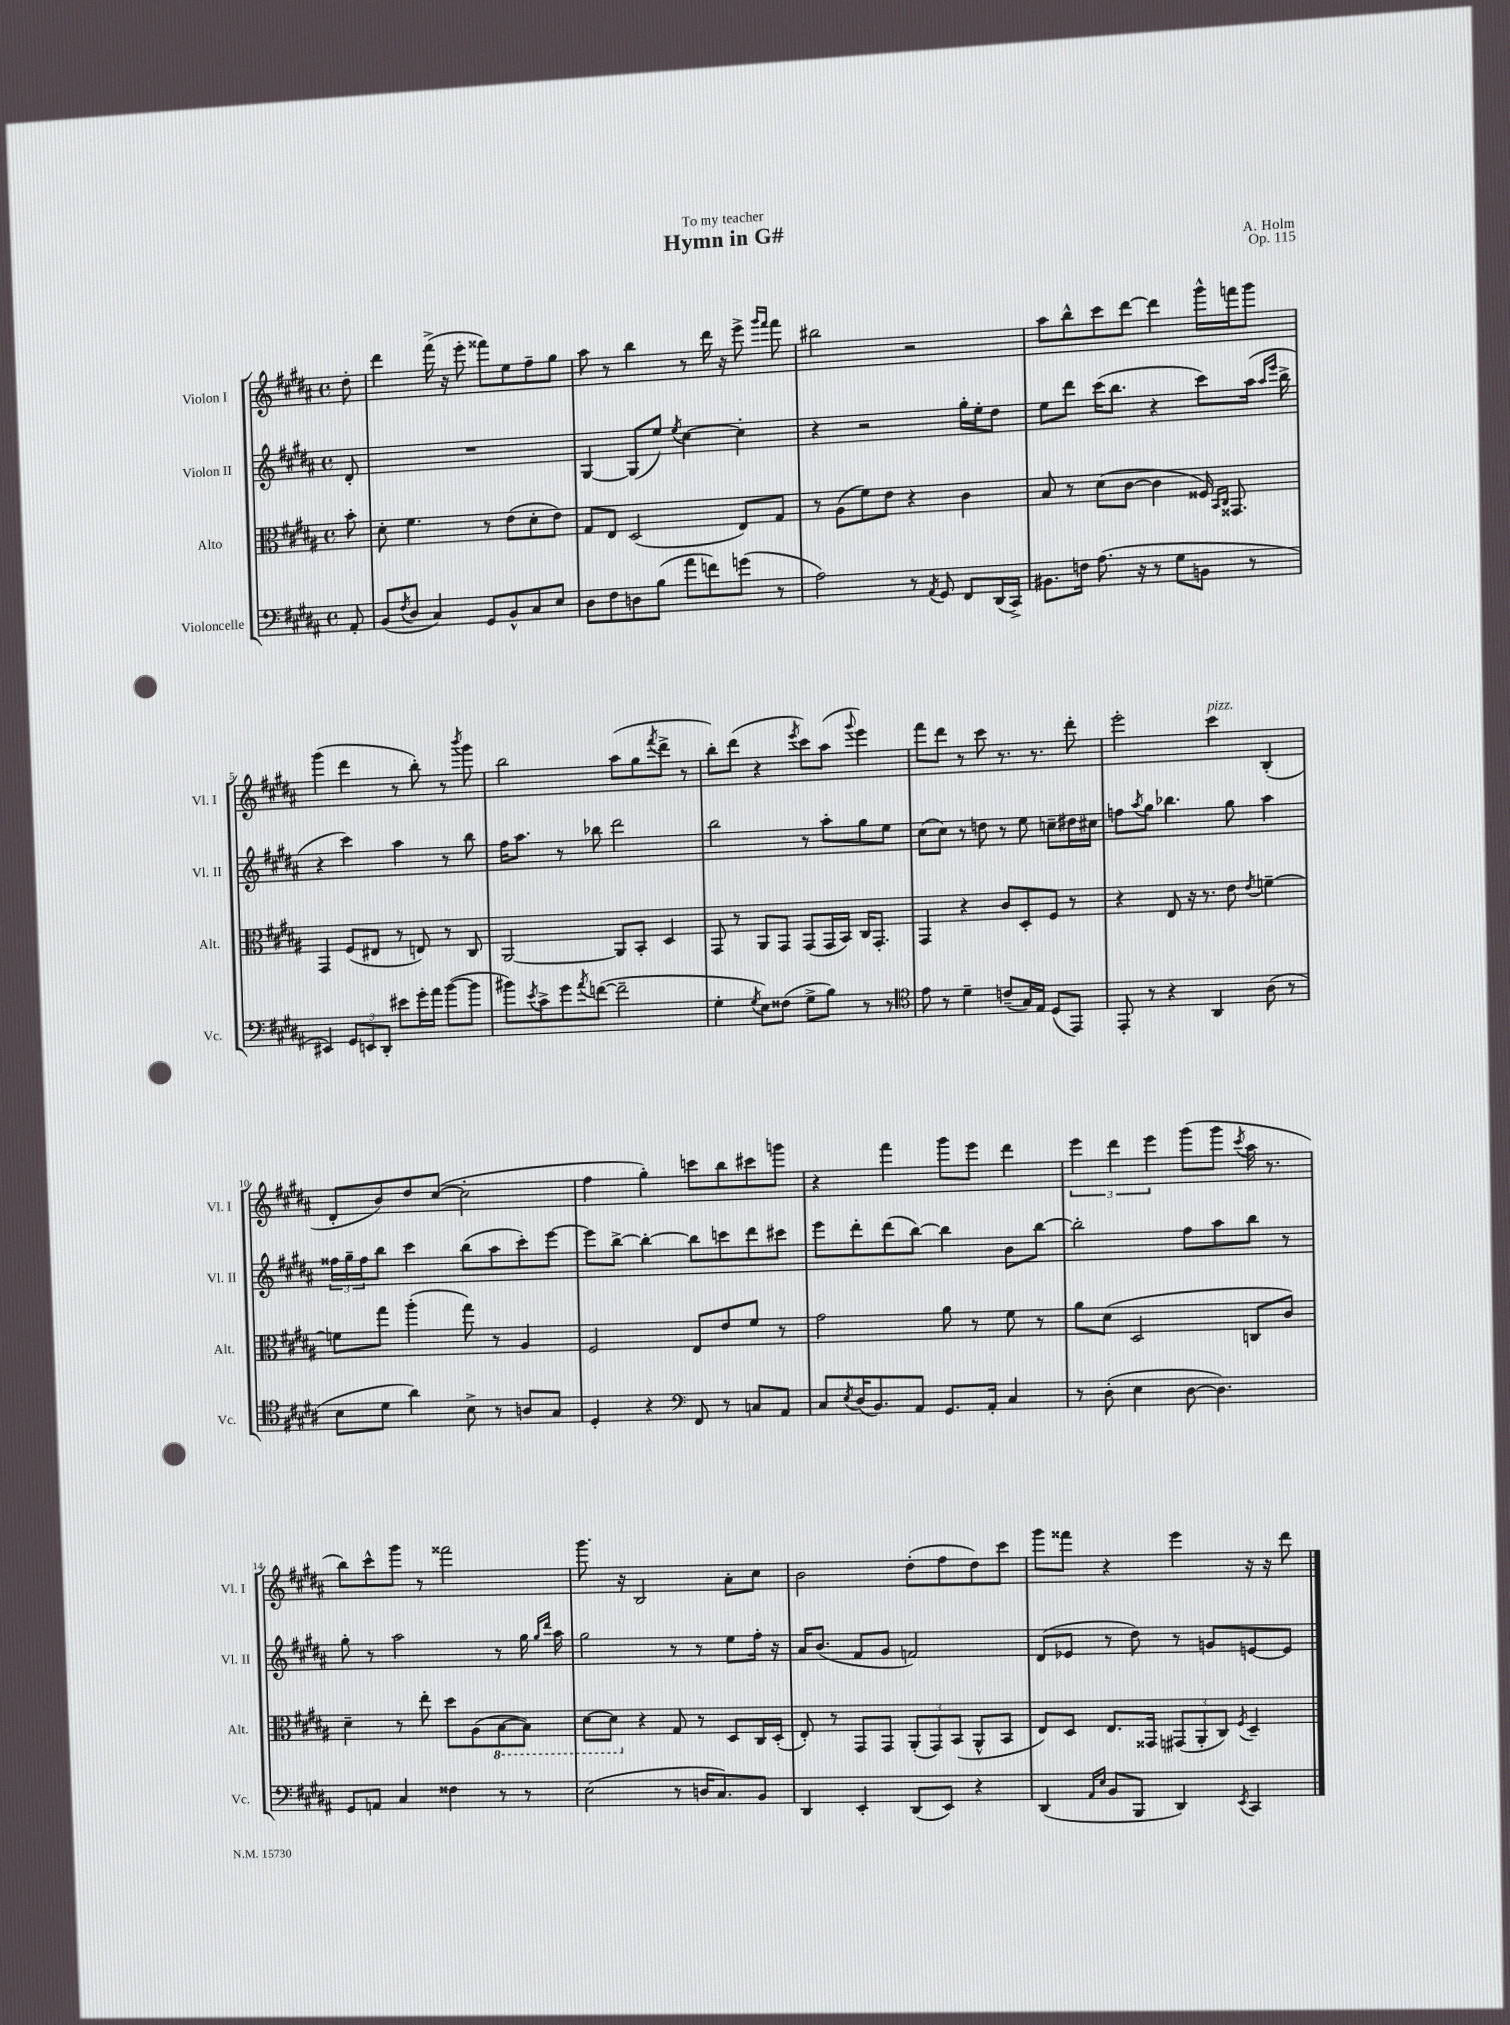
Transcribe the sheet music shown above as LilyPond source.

\header { title = "Hymn in G#" composer = "A. Holm" dedication = "To my teacher" opus = "Op. 115" }
<<
\new StaffGroup <<
\new Staff = "s0" \with { instrumentName = "Violon I" shortInstrumentName = "Vl. I" } {
    \clef treble \key b \major \defaultTimeSignature \time 4/4 \partial 8
    dis''8-. |
    dis'''4 fis'''16->( r16 e'''8-. fisis'''8) e''8 fis''8-- gis''8 |
    ais''8 r8 b''4 r8 dis'''16 r16 e'''8-> \grace { gis'''16 fis'''16 } fis'''8 |
    bis''2 r2 |
    ais''8 b''8-^ cis'''8 dis'''8~ dis'''4 gis'''16-^ f'''16 gis'''8 |
    gis'''4( dis'''4 r8 b''8-.) r8 \acciaccatura { b'''8 } gis'''8 |
    b''2 ais''8( gis''8 \acciaccatura { fis'''8 } dis'''8-> r8 |
    b''8-.) dis'''8( r4 \acciaccatura { e'''8 } cis'''8) ais''8( \appoggiatura { gis'''8 } e'''4) |
    fis'''8 dis'''8 r8 cis'''8 r8. r8. dis'''8-. |
    e'''2-. cis'''4^\markup { \italic "pizz." } b4-.( |
    dis'8-. b'8) dis''8 cis''8~( cis''2-. |
    fis''4 gis''4-.) c'''8 b''8 cis'''8 g'''8 |
    r4 fis'''4 gis'''8 e'''8 dis'''4 |
    \tuplet 3/2 { e'''4 dis'''4 e'''4 } gis'''8( gis'''8 \acciaccatura { cis'''8 } ais''16 r8. |
    b''8) cis'''8-^ gis'''8 r8 fisis'''2 |
    gis'''8. r16 b2 ais'8-. cis''8 |
    b'2 dis''8-.( fis''8 dis''8) cis'''8 |
    gis'''8 fisis'''8 r4 e'''4 r16 r16 dis'''8 \bar "|." |
}
\new Staff = "s1" \with { instrumentName = "Violon II" shortInstrumentName = "Vl. II" } {
    \clef treble \key b \major \defaultTimeSignature \time 4/4 \partial 8
    dis'8-. |
    R1 |
    gis4~ gis8( e''8) \acciaccatura { e''8 } cis''4~ cis''4-. |
    r4 r2 gis''16-. e''16-. dis''8 |
    e''8 dis'''8 cis'''16( b''8. r4 cis'''8) ais''16( \grace { ais''16 e'''16 } b''16-> |
    r4 cis'''4) ais''4 r8 b''8 |
    fis''16 ais''8. r8 bes''8 dis'''2 |
    b''2 r8 ais''8-. gis''8 e''8 |
    cis''8( cis''8) r8 d''8 r8 e''8 c''8-- dis''16 cis''16 |
    f''8 \acciaccatura { ais''8 } gis''8 bes''4. gis''8 ais''4 |
    \tuplet 3/2 { fisis''16 gis''16-- fisis''16 } b''8 cis'''4 b''8( ais''8 cis'''8-.) e'''8~ |
    e'''8 b''8~-> b''4~-. b''8 c'''8 dis'''8 cis'''8 |
    e'''8 dis'''8-. dis'''8( b''8~) b''4 b'8 b''8~ |
    b''2-. fis''8 ais''8 b''8 r8 |
    gis''8-. r8 ais''2 r8 gis''16 \grace { gis''16 dis'''16 } ais''16 |
    gis''2 r8 r8 e''8 fis''16-. r16 |
    ais'16 b'8.( fis'8 gis'8 f'2) |
    dis'8( ees'8 r8 dis''8) r8 g'8 e'8~ e'8 \bar "|." |
}
\new Staff = "s2" \with { instrumentName = "Alto" shortInstrumentName = "Alt." } {
    \clef alto \key b \major \defaultTimeSignature \time 4/4 \partial 8
    b'8-. |
    dis'8-. fis'4. r8 e'8( dis'8-. e'8) |
    gis8 e8 dis2( e8) gis8 |
    r8 ais8( fis'8) e'8 r4 cis'4 |
    b8 r8 dis'8( cis'8~ cis'4 fisis16) \grace { b,16 cis16 } gisis,8. |
    gis,4 fis8( eis8 r8 e8) r8 cis8 |
    ais,2~ ais,8 b,8-. dis4 |
    gis,8 r8 ais,8 gis,8 gis,8( gis,16 b,16) cis16 gis,8.-. |
    gis,4 r4 cis'8 dis8-. fis8 r8 |
    r4 e8 r16 r8. e'8 \acciaccatura { e'8 } f'4~-- |
    f'8 gis''8 ais''4-.( gis''8) r8 ais4 |
    fis2 e8 e'8 fis'8 r8 |
    gis'2 ais'8 r8 fis'8 r8 |
    ais'8 dis'8( dis2 c8 cis'8) |
    dis'4-- r8 e''8-. dis''8 ais8( \ottava #-1 b,8~ b,8) |
    dis8~ dis8 \ottava #0 r4 gis8 r8 dis8 cis16 dis16-.( |
    e8-.) r8 gis,8 gis,8 \tuplet 3/2 { ais,8-.( gis,8) b,8( } ais,8-^ b,8 |
    e8) dis8 e8. gisis,16 \tuplet 3/2 { gis,8( ais,8-. cis8) } \acciaccatura { fis8 } dis4-- \bar "|." |
}
\new Staff = "s3" \with { instrumentName = "Violoncelle" shortInstrumentName = "Vc." } {
    \clef bass \key b \major \defaultTimeSignature \time 4/4 \partial 8
    ais,8-. |
    b,8( \acciaccatura { fis8 } dis8 cis4) gis,8 b,8-^ cis8 e8 |
    dis8 fis8 d8 b8( ais'8 f'8) g'8( r8 |
    ais2) r8 \acciaccatura { ais,8 } gis,8 fis,8 dis,16( cis,16->) |
    bis,8. f16 ais8.( r16 r8 gis8 b,8 r8 |
    eis,4) \tuplet 3/2 { gis,8 e,8 dis,8-. } eis'8 gis'16-. ais'16 b'8~( b'8 |
    bis'8) \acciaccatura { e'8 } cis'8-> gis'8 \acciaccatura { ais'8 } f'8~( f'2-- |
    gis4-. \acciaccatura { gis8 } e8) fisis8( gis8-> b8) r8 r8 |
    \clef tenor e'8 r8 dis'4-- c'8--( gis16) e16 dis8( e,8) |
    e,8-. r8 r4 ais,4 ais8( r8 |
    b8 dis'8 ais'4) b8-> r8 a8 gis8 |
    dis4-. r4 \clef bass fis,8 r8 c8 ais,8 |
    cis8 \acciaccatura { e8 } dis16( b,8.) ais,8 gis,8. ais,16-. cis4 |
    r8 dis8-.( e4 dis8~ dis4.) |
    gis,8 a,8 cis4 fisis4 r8 r8 |
    e2( r8 d16 cis8.) b,8 |
    dis,4 e,4-. dis,8( e,8) r4 |
    dis,4( \grace { ais,16 e16 } b,8 b,,8 dis,4) \acciaccatura { e,8 } cis,4 \bar "|." |
}
>>
>>
